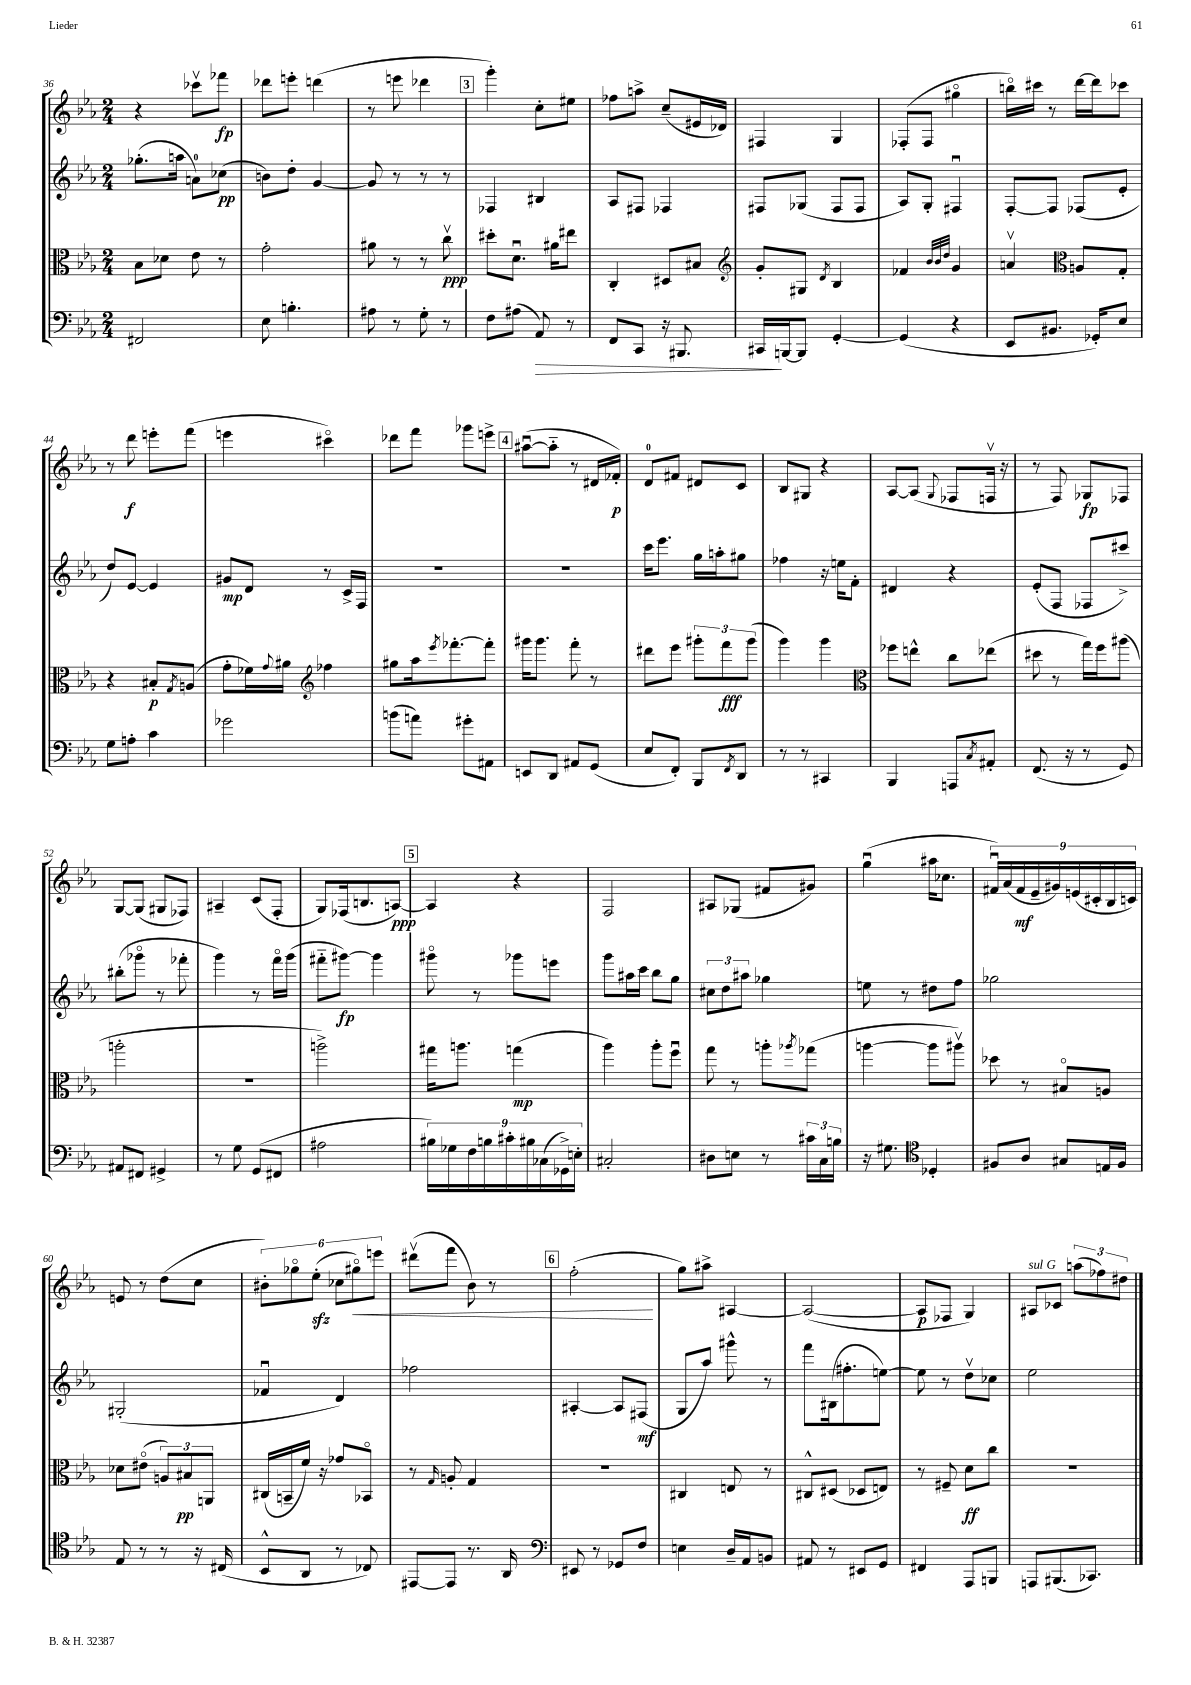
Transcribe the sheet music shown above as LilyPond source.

<<
\new StaffGroup <<
\new Staff = "s0" {
    \clef treble \key ees \major \numericTimeSignature \time 2/4
    r4 ces'''8\upbow fes'''8\fp |
    des'''8 e'''8-. d'''4( |
    r8 e'''8 des'''4 |
    \mark \markup { \box "3" } g'''4-.) c''8-. eis''8 |
    fes''8 a''8-> c''8--( eis'16 des'16) |
    fis4 g4 |
    fes8-.( fes8 gis''4\flageolet |
    b''16\flageolet) cis'''16 r8 d'''16~ d'''16 ces'''8 |
    r8 d'''8\f e'''8-. f'''8( |
    e'''4 cis'''4\flageolet) |
    des'''8 f'''8 ges'''8 e'''8-> |
    \mark \markup { \box "4" } ais''8~\downbow( ais''8-_ r8 dis'16 fes'16-.\p) |
    d'8-0 fis'8 dis'8 c'8 |
    bes8 gis8 r4 |
    aes8~ aes8( \appoggiatura { g8 } fes8 f16\upbow r16 |
    r8 f8) ges8\fp fes8 |
    g8~ g8( gis8 fes8) |
    ais4-- c'8( f8-. |
    g8) fes16( b8. a8~\ppp) |
    \mark \markup { \box "5" } a4 r4 |
    f2 |
    ais8 ges8( fis'8 gis'8) |
    g''4\downbow( ais''16 ces''8. |
    \tuplet 9/8 { fis'16\downbow) aes'16( fis'16\mf ees'16-- gis'16) e'16( cis'16-. bes16 c'16) } |
    e'8 r8 d''8( c''8 |
    \tuplet 6/4 { bis'8-.) ges''8\flageolet ees''8-.\sfz( ces''8 gis''8\flageolet\<) e'''8 } |
    dis'''8\upbow( f'''8 bes'8) r8 |
    \mark \markup { \box "6" } f''2-.\!( |
    g''8) ais''8-> ais4~ |
    ais2~( |
    ais8\p fes8 g4) |
    ais8^\markup { \italic "sul G" } ces'8 \tuplet 3/2 { a''8( fes''8) dis''8 } \bar "|." |
}
\new Staff = "s1" {
    \clef treble \key ees \major \numericTimeSignature \time 2/4
    ges''8.-.( a''16 a'8-0) ces''8\pp( |
    b'8) d''8-. g'4~ |
    g'8 r8 r8 r8 |
    \mark \markup { \box "3" } fes4 bis4 |
    aes8 fis8 fes4 |
    fis8 ges8( fis8 fis8 |
    aes8) g8-. fis4\downbow |
    f8~-. f8 fes8( ees'8-. |
    d''8) ees'8~ ees'4 |
    gis'8\mp d'8 r8 c'16-> f16 |
    R2 |
    \mark \markup { \box "4" } r2 |
    c'''16 ees'''8. g''16 a''16-. gis''8 |
    fes''4 r16 e''16 f'8-. |
    dis'4 r4 |
    ees'8-.( f8 fes8 cis'''8->) |
    bis''8-.( ges'''8\flageolet r8 fes'''8-. |
    g'''4) r8 f'''16\flageolet g'''16( |
    fis'''8-_ gis'''8~\fp) gis'''4 |
    \mark \markup { \box "5" } gis'''8\flageolet r8 ges'''8 e'''8 |
    g'''8 ais''16 c'''16 bes''8 g''8 |
    \tuplet 3/2 { cis''8 d''8 ais''8 } ges''4 |
    e''8 r8 dis''8 f''8 |
    ges''2 |
    gis2-.( |
    fes'4\downbow d'4) |
    fes''2 |
    \mark \markup { \box "6" } ais4~-. ais8 fis8\mf( |
    g8 aes''8) gis'''8-^ r8 |
    f'''8 bis16( fis''8.-. e''8~) |
    e''8 r8 d''8\upbow ces''8 |
    ees''2 \bar "|." |
}
\new Staff = "s2" {
    \clef alto \key ees \major \numericTimeSignature \time 2/4
    bes8 des'8 ees'8 r8 |
    g'2-. |
    ais'8 r8 r8 c''8\upbow\ppp |
    \mark \markup { \box "3" } dis''8-. d'8.\downbow ais'16 eis''8 |
    c4-. dis8 bis8 |
    \clef treble g'8-. gis8 \acciaccatura { d'8 } bes4 |
    fes'4 \grace { bes'32 bes'32 d''32 } g'4 |
    a'4\upbow \clef alto a8 g8-. |
    r4 bis8-.\p \acciaccatura { g8 } a8( |
    g'8-. fes'16) \appoggiatura { g'8 } ais'16 \clef treble fes''4 |
    gis''8 aes''16 \acciaccatura { ees'''8 } fes'''8.~-. fes'''8-. |
    \mark \markup { \box "4" } gis'''16 gis'''8. f'''8-. r8 |
    dis'''8 ees'''8 \tuplet 3/2 { gis'''8-. f'''8\fff gis'''8( } |
    g'''4) g'''4 |
    \clef alto fes''8 e''8-^ c''8 ees''8( |
    dis''8 r8 g''16) f''16 ais''8( |
    a''2-. |
    r2 |
    a''2->) |
    \mark \markup { \box "5" } gis''16 a''8. g''4\mp( |
    aes''4) aes''8-. f''8\downbow |
    g''8 r8 a''8-. \acciaccatura { aes''8 } ges''8( |
    a''4~ a''8 ais''8\upbow) |
    des''8 r8 bis8\flageolet a8 |
    des'8 eis'8\flageolet( \tuplet 3/2 { a8) bis8\pp a,8 } |
    cis16( b,16-- f'16) r16 ges'8 bes,8\flageolet |
    r8 \grace { g16 } a8-. g4 |
    \mark \markup { \box "6" } R2 |
    cis4 e8 r8 |
    cis8-^ dis8( des8 e8) |
    r8 fis8-- d'8\ff c''8 |
    R2 \bar "|." |
}
\new Staff = "s3" {
    \clef bass \key ees \major \numericTimeSignature \time 2/4
    fis,2 |
    ees8 b4.-. |
    ais8 r8 g8-. r8 |
    \mark \markup { \box "3" } f8 ais8( aes,8\>) r8 |
    f,8 c,8 r16 bis,,8. |
    cis,16\! b,,16~ b,,8 g,4~-. |
    g,4( r4 |
    ees,8 bis,8. ges,16-.) ees8 |
    g8 a8-. c'4 |
    ges'2 |
    b'8( a'8) gis'8-. ais,8 |
    \mark \markup { \box "4" } e,8 d,8 ais,8 g,8( |
    ees8 f,8-.) bes,,8 \acciaccatura { f,8 } d,8 |
    r8 r8 cis,4 |
    bes,,4 a,,8 \acciaccatura { c8 } ais,8-. |
    f,8.( r16 r8 g,8) |
    ais,8 fis,8 gis,4-> |
    r8 g8 g,8( fis,8 |
    ais2 |
    \mark \markup { \box "5" } \tuplet 9/8 { bis16) ges16 f16 b16 cis'16-. bis16 ces16( ges,16->) e16-. } |
    cis2-. |
    dis8 e8 r8 \tuplet 3/2 { cis'16 c16 b16 } |
    r16 gis8. \clef tenor des4-. |
    fis8 aes8 gis8 e16 fis16 |
    ees8 r8 r8 r16 cis16( |
    bes,8-^ aes,8 r8 ces8) |
    eis,8~ eis,8 r8. aes,16 |
    \mark \markup { \box "6" } \clef bass eis,8 r8 ges,8 f8 |
    e4 d16-- aes,16 b,8 |
    ais,8 r8 eis,8 g,8 |
    fis,4 aes,,8 b,,8 |
    a,,8 bis,,8.( ces,8.) \bar "|." |
}
>>
>>
\layout { \context { \Score currentBarNumber = #36 } }
